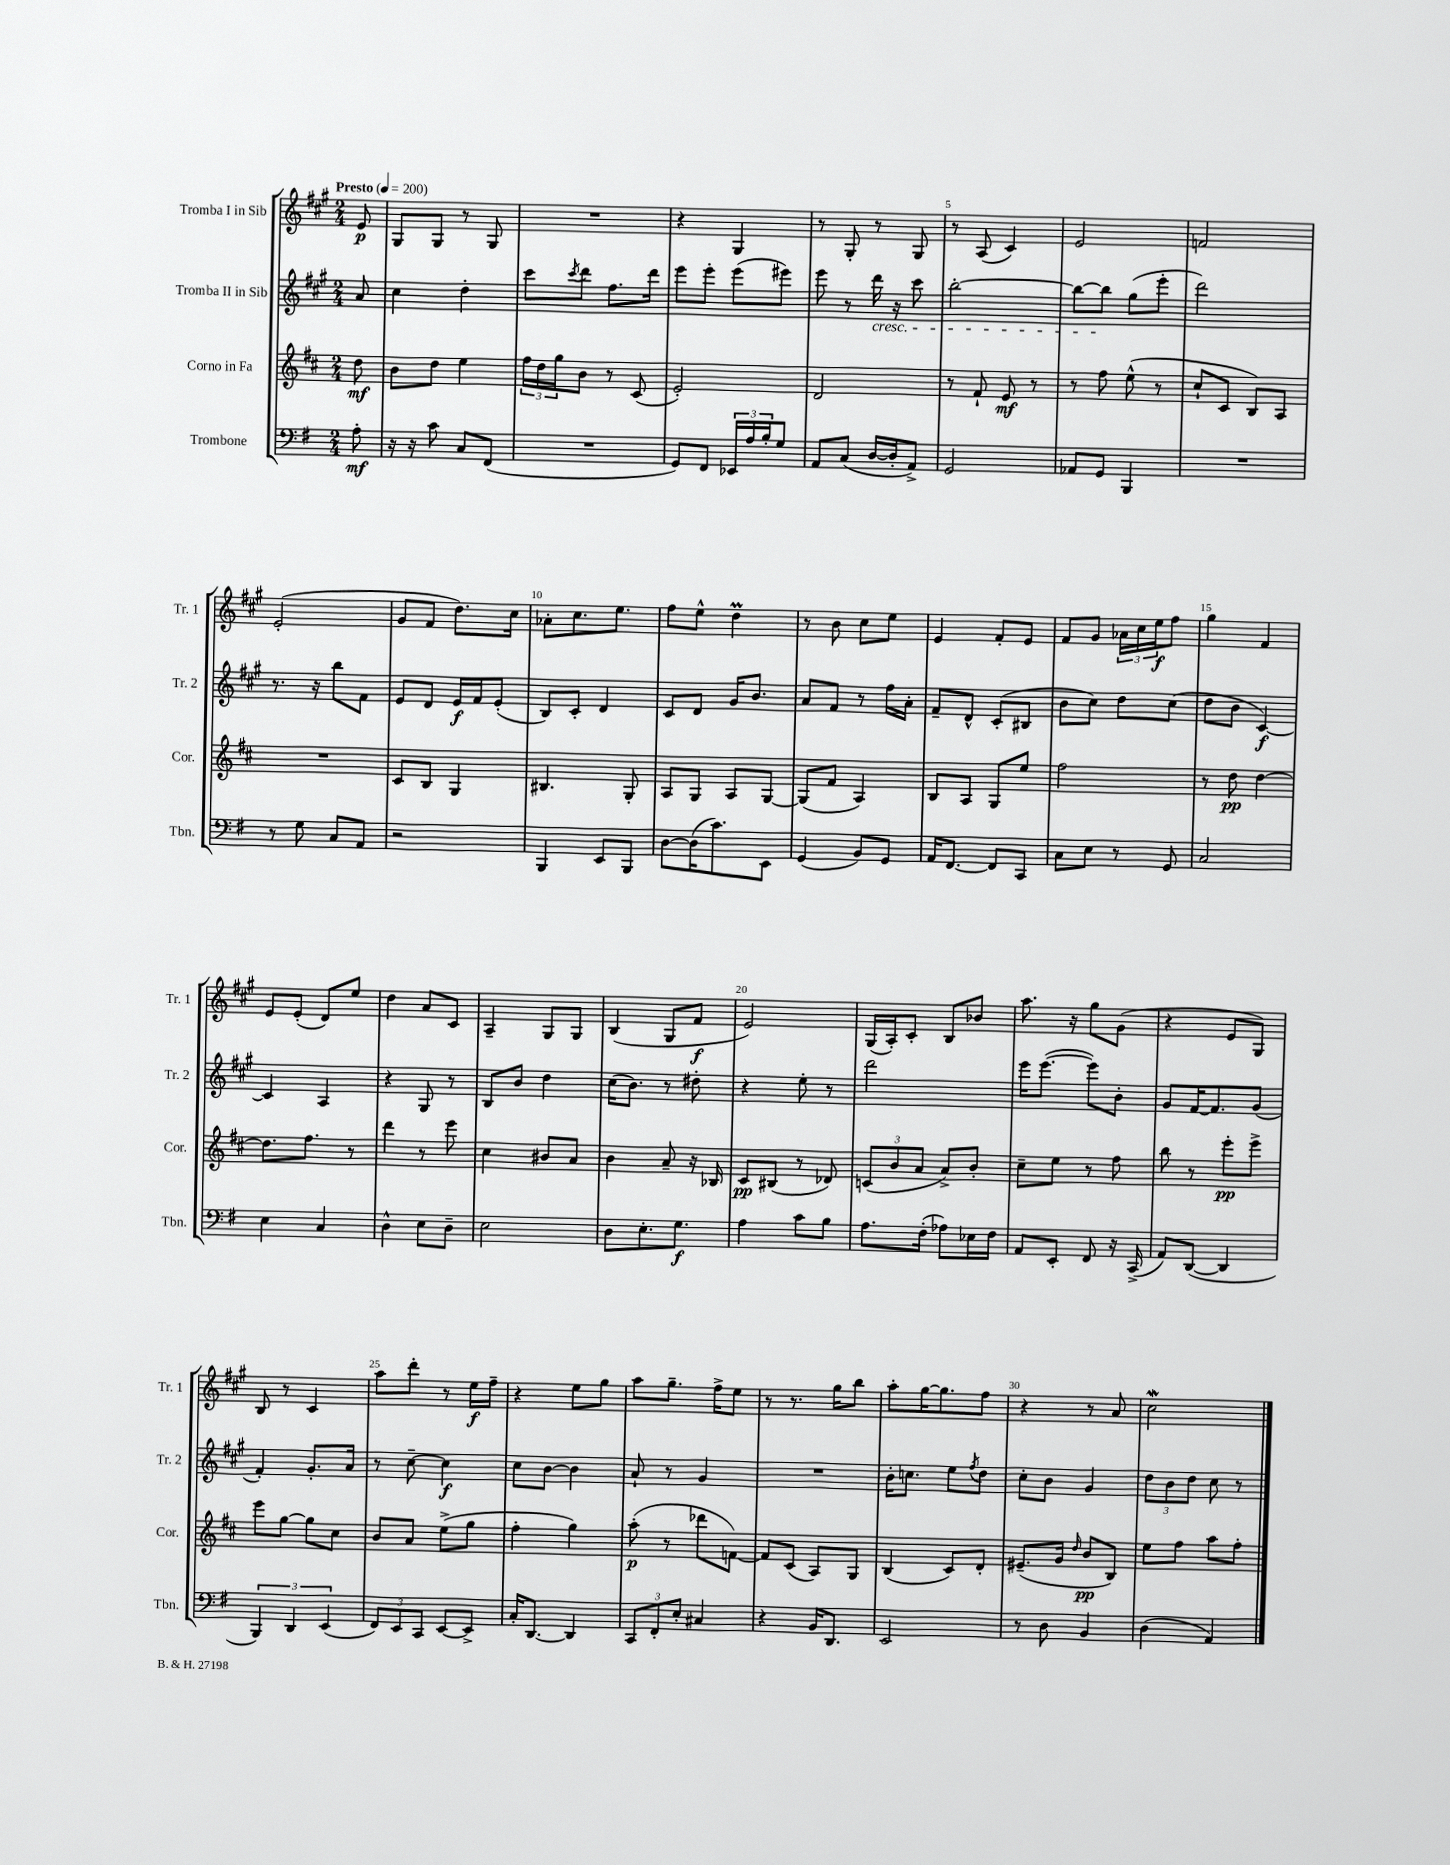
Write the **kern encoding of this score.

**kern	**dynam	**kern	**dynam	**kern	**dynam	**kern	**dynam
*part4	*part4	*part3	*part3	*part2	*part2	*part1	*part1
*staff4	*staff4	*staff3	*staff3	*staff2	*staff2	*staff1	*staff1
*I"Trombone	*	*I"Corno in Fa	*	*I"Tromba II in Sib	*	*I"Tromba I in Sib	*
*I'Tbn.	*	*I'Cor.	*	*I'Tr. 2	*	*I'Tr. 1	*
*clefF4	*	*clefG2	*	*clefG2	*	*clefG2	*
*k[f#]	*	*k[f#c#]	*	*k[f#c#g#]	*	*k[f#c#g#]	*
*M2/4	*	*M2/4	*	*M2/4	*	*M2/4	*
*MM200	*	*MM200	*	*MM200	*	*MM200	*
=	=	=	=	=	=	=	=
!	!	!	!	!	!	!LO:TX:a:B:t=Presto	!
8A'\	mf	8dd\	mf	8a/	.	8e/	p
=1	=1	=1	=1	=1	=1	=1	=1
16r	.	8b\L	.	4cc#\	.	8G#/L	.
16r	.	.	.	.	.	.	.
8c\	.	8dd\J	.	.	.	8G#/J	.
8C/L	.	4ee\	.	4dd'\	.	8r	.
(8FF#/J	.	.	.	.	.	8G#/	.
=2	=2	=2	=2	=2	=2	=2	=2
2r	.	24ff#\LL	.	8ccc#\L	.	2r	.
.	.	24dd\	.	.	.	.	.
.	.	24gg\J	.	.	.	.	.
.	.	.	.	8qccc#/	.	.	.
.	.	8b\J	.	8ddd\J	.	.	.
.	.	8r	.	8.ff#\L	.	.	.
.	.	(8c#/	.	.	.	.	.
.	.	.	.	16ddd\Jk	.	.	.
=3	=3	=3	=3	=3	=3	=3	=3
8GG/L)	.	2e'/)	.	8eee\L	.	4r	.
8FF#/J	.	.	.	8eee'\J	.	.	.
24EE-X/LL	.	.	.	(8eee\L	.	4G#/	.
24A/	.	.	.	.	.	.	.
24B'/J	.	.	.	.	.	.	.
8G/J	.	.	.	8eee#X\J)	.	.	.
=4	=4	=4	=4	=4	=4	=4	=4
8AA/L	.	2d/	.	8eee\	.	8r	.
(8C/J	.	.	.	8r	.	8G#'/	.
!	!	!	!	!LO:TX:b:i:t=cresc.	!	!	!
[16D/LL	.	.	.	16ddd\	.	8r	.
16D'/J]	.	.	.	16r	.	.	.
8AA^/J)	.	.	.	8ccc#\	.	8G#/	.
=5	=5	=5	=5	=5	=5	=5	=5
2GG/	.	8r	.	[2bb'\	.	8r	.
.	.	8f#`/	.	.	.	(8A/	.
.	.	8e/	mf	.	.	4c#/)	.
.	.	8r	.	.	.	.	.
=6	=6	=6	=6	=6	=6	=6	=6
8AA-X/L	.	8r	.	8bb\L_	.	2e/	.
8GG/J	.	8ff#\	.	8bb\J]	.	.	.
4BBB/	.	(8ee^^\	.	(8gg#\L	.	.	.
.	.	8r	.	8eee'\J	.	.	.
=7	=7	=7	=7	=7	=7	=7	=7
2r	.	8cc#`/L	.	2ddd\)	.	2fn/	.
.	.	8c#/J	.	.	.	.	.
.	.	8B/L)	.	.	.	.	.
.	.	8A/J	.	.	.	.	.
!!LO:LB:g=z
=8	=8	=8	=8	=8	=8	=8	=8
8r	.	2r	.	8.r	.	(2e'/	.
8G\	.	.	.	.	.	.	.
.	.	.	.	16r	.	.	.
8C/L	.	.	.	8bb\L	.	.	.
8AA/J	.	.	.	8f#\J	.	.	.
=9	=9	=9	=9	=9	=9	=9	=9
2r	.	8c#/L	.	8e/L	.	8g#/L	.
.	.	8B/J	.	8d/J	.	8f#/J	.
.	.	4G/	.	16e/LL	f	8.dd\L)	.
.	.	.	.	16f#/J	.	.	.
.	.	.	.	(8e'/J	.	.	.
.	.	.	.	.	.	16cc#\Jk	.
=10	=10	=10	=10	=10	=10	=10	=10
4BBB/	.	4.B#X/	.	8B/L)	.	8a-X'\L	.
.	.	.	.	8c#'/J	.	8.cc#\	.
8EE/L	.	.	.	4d/	.	.	.
.	.	.	.	.	.	8.ee\J	.
8BBB/J	.	8G'/	.	.	.	.	.
=11	=11	=11	=11	=11	=11	=11	=11
[8D\L	.	8A/L	.	8c#/L	.	8ff#\L	.
(16D\K]	.	8G/J	.	8d/J	.	8ee^^\J	.
8.c\)	.	.	.	.	.	.	.
.	.	8A/L	.	16g#/KL	.	4ddM\	.
.	.	.	.	8.b/J	.	.	.
8EE\J	.	[8G/J	.	.	.	.	.
=12	=12	=12	=12	=12	=12	=12	=12
(4GG/	.	(8G/L]	.	8a/L	.	8r	.
.	.	8f#/J	.	8f#/J	.	8b\	.
8BB/L)	.	4A/)	.	8r	.	8cc#\L	.
8GG/J	.	.	.	16ff#\LL	.	8ee\J	.
.	.	.	.	16a'\JJ	.	.	.
=13	=13	=13	=13	=13	=13	=13	=13
16AA/KL	.	8B/L	.	8f#~/L	.	4e/	.
[8.FF#/J	.	.	.	.	.	.	.
.	.	8A/J	.	8d^^/J	.	.	.
8FF#/L]	.	8G/L	.	(8c#'/L	.	8f#'/L	.
8CC/J	.	8ee/J	.	8B#X/J	.	8e/J	.
=14	=14	=14	=14	=14	=14	=14	=14
8C\L	.	2ff#\	.	8b\L	.	8f#/L	.
8E\J	.	.	.	8cc#\J)	.	8g#/J	.
8r	.	.	.	8dd\L	.	24a-X\LL	.
.	.	.	.	.	.	24cc#\	.
.	.	.	.	.	.	24ee\J	f
8GG/	.	.	.	(8cc#\J	.	8ff#\J	.
=15	=15	=15	=15	=15	=15	=15	=15
2C/	.	8r	.	8dd\L	.	4gg#\	.
.	.	8dd\	pp	8b\J	.	.	.
.	.	[4dd\	.	[4c#/)	f	4f#/	.
!!LO:LB:g=z
=16	=16	=16	=16	=16	=16	=16	=16
4E\	.	8.dd\L]	.	4c#/]	.	8e/L	.
.	.	.	.	.	.	(8e'/J	.
.	.	8.ff#\J	.	.	.	.	.
4C/	.	.	.	4A/	.	8d/L)	.
.	.	8r	.	.	.	8ee/J	.
=17	=17	=17	=17	=17	=17	=17	=17
4D^^\	.	4ddd\	.	4r	.	4dd\	.
8E\L	.	8r	.	8G#/	.	8a/L	.
8D~\J	.	8eee\	.	8r	.	8c#/J	.
=18	=18	=18	=18	=18	=18	=18	=18
2E\	.	4cc#\	.	8B/L	.	4A~/	.
.	.	.	.	8b/J	.	.	.
.	.	8b#X/L	.	4dd\	.	8G#/L	.
.	.	8a/J	.	.	.	8G#/J	.
=19	=19	=19	=19	=19	=19	=19	=19
8D\L	.	4b\	.	(16cc#\KL	.	(4B/	.
.	.	.	.	8.b\J)	.	.	.
8.E'\	.	.	.	.	.	.	.
.	.	8a~/	.	8r	.	8G#/L	.
8.G\J	f	.	.	.	.	.	.
.	.	16r	.	8dd#X'\	.	8f#/J	f
.	.	16B-X/	.	.	.	.	.
=20	=20	=20	=20	=20	=20	=20	=20
4A\	.	8c#/L	pp	4r	.	2e/)	.
.	.	(8B#X/J	.	.	.	.	.
8c\L	.	8r	.	8ee'\	.	.	.
8B\J	.	8d-X/)	.	8r	.	.	.
=21	=21	=21	=21	=21	=21	=21	=21
8.A\L	.	(12cn/L	.	2ddd\	.	(16G#/LL	.
.	.	.	.	.	.	16A'/J)	.
.	.	12b/	.	.	.	.	.
.	.	.	.	.	.	8c#'/J	.
.	.	12a/J	.	.	.	.	.
(16F#'\Jk	.	.	.	.	.	.	.
8A-X\L)	.	8a^/L)	.	.	.	8B/L	.
16E-X\L	.	8b'/J	.	.	.	8b-X/J	.
16F#\JJ	.	.	.	.	.	.	.
=22	=22	=22	=22	=22	=22	=22	=22
8AA/L	.	8cc#~\L	.	16eee\KL	.	8.aa\	.
.	.	.	.	([8.eee\J	.	.	.
8EE'/J	.	8ee\J	.	.	.	.	.
.	.	.	.	.	.	16r	.
8FF#/	.	8r	.	8eee\L])	.	8gg#\L	.
16r	.	8ff#\	.	8b'\J	.	(8g#\J	.
(16CC^/	.	.	.	.	.	.	.
=23	=23	=23	=23	=23	=23	=23	=23
8AA/L)	.	8bb\	.	8g#/L	.	4r	.
([8DD/J	.	8r	.	[16f#/K	.	.	.
.	.	.	.	8.f#/]	.	.	.
4DD/]	.	8eee'\L	pp	.	.	8e/L	.
.	.	8eee^\J	.	(8g#/J	.	8G#/J)	.
!!LO:LB:g=z
=24	=24	=24	=24	=24	=24	=24	=24
6BBB/)	.	8eee\L	.	4f#'/)	.	8B/	.
.	.	[8gg\J	.	.	.	8r	.
6DD/	.	.	.	.	.	.	.
.	.	8gg\L]	.	8.g#'/L	.	4c#/	.
(6EE/	.	.	.	.	.	.	.
.	.	8cc#\J	.	.	.	.	.
.	.	.	.	16a/Jk	.	.	.
=25	=25	=25	=25	=25	=25	=25	=25
12FF#/L)	.	8b/L	.	8r	.	8aa\L	.
12EE/	.	.	.	.	.	.	.
.	.	8a/J	.	[8cc#~\	.	8ddd'\J	.
12CC/J	.	.	.	.	.	.	.
[8EE/L	.	(8ee^\L	.	4cc#\]	f	8r	.
8EE^/J]	.	8gg\J	.	.	.	16ee\LL	f
.	.	.	.	.	.	16ff#~\JJ	.
=26	=26	=26	=26	=26	=26	=26	=26
16C'/KL	.	4ff#'\	.	8cc#\L	.	4r	.
[8.DD/J	.	.	.	.	.	.	.
.	.	.	.	[8b\J	.	.	.
4DD/]	.	4gg\)	.	4b\]	.	8ee\L	.
.	.	.	.	.	.	8gg#\J	.
=27	=27	=27	=27	=27	=27	=27	=27
12CC/L	.	(8aa'\	p	8a`/	.	8aa\L	.
12FF#'/	.	.	.	.	.	.	.
.	.	8r	.	8r	.	8.gg#~\J	.
12E'/J	.	.	.	.	.	.	.
4C#X/	.	8ddd-X\L	.	4g#/	.	.	.
.	.	.	.	.	.	16ff#^\KL	.
.	.	[8fn\J)	.	.	.	8ee\J	.
=28	=28	=28	=28	=28	=28	=28	=28
4r	.	8f/L]	.	2r	.	8r	.
.	.	(8c#/J	.	.	.	8.r	.
16BB/KL	.	8A/L)	.	.	.	.	.
8.DD/J	.	.	.	.	.	16gg#\KL	.
.	.	8G/J	.	.	.	8bb\J	.
=29	=29	=29	=29	=29	=29	=29	=29
2EE/	.	(4B/	.	16b'\KL	.	8aa'\L	.
.	.	.	.	8.ccn\J	.	.	.
.	.	.	.	.	.	[16gg#\K	.
.	.	.	.	.	.	8.gg#\]	.
.	.	8c#/L)	.	8ee\L	.	.	.
.	.	.	.	8qff#/	.	.	.
.	.	8d'/J	.	8dd\J	.	8ff#\J	.
=30	=30	=30	=30	=30	=30	=30	=30
8r	.	(8.e#X~/L	.	8cc#'\L	.	4r	.
8D\	.	.	.	8b\J	.	.	.
.	.	16g/Jk	.	.	.	.	.
.	.	16qqdd/	.	.	.	.	.
4BB/	.	8b/L	pp	4g#/	.	8r	.
.	.	8B/J)	.	.	.	8a/	.
=31	=31	=31	=31	=31	=31	=31	=31
(4D\	.	8ee\L	.	12dd\L	.	2cc#W\	.
.	.	.	.	12b\	.	.	.
.	.	8ff#\J	.	.	.	.	.
.	.	.	.	12dd\J	.	.	.
4AA/)	.	8aa\L	.	8cc#\	.	.	.
.	.	8ff#'\J	.	8r	.	.	.
==	==	==	==	==	==	==	==
*-	*-	*-	*-	*-	*-	*-	*-
